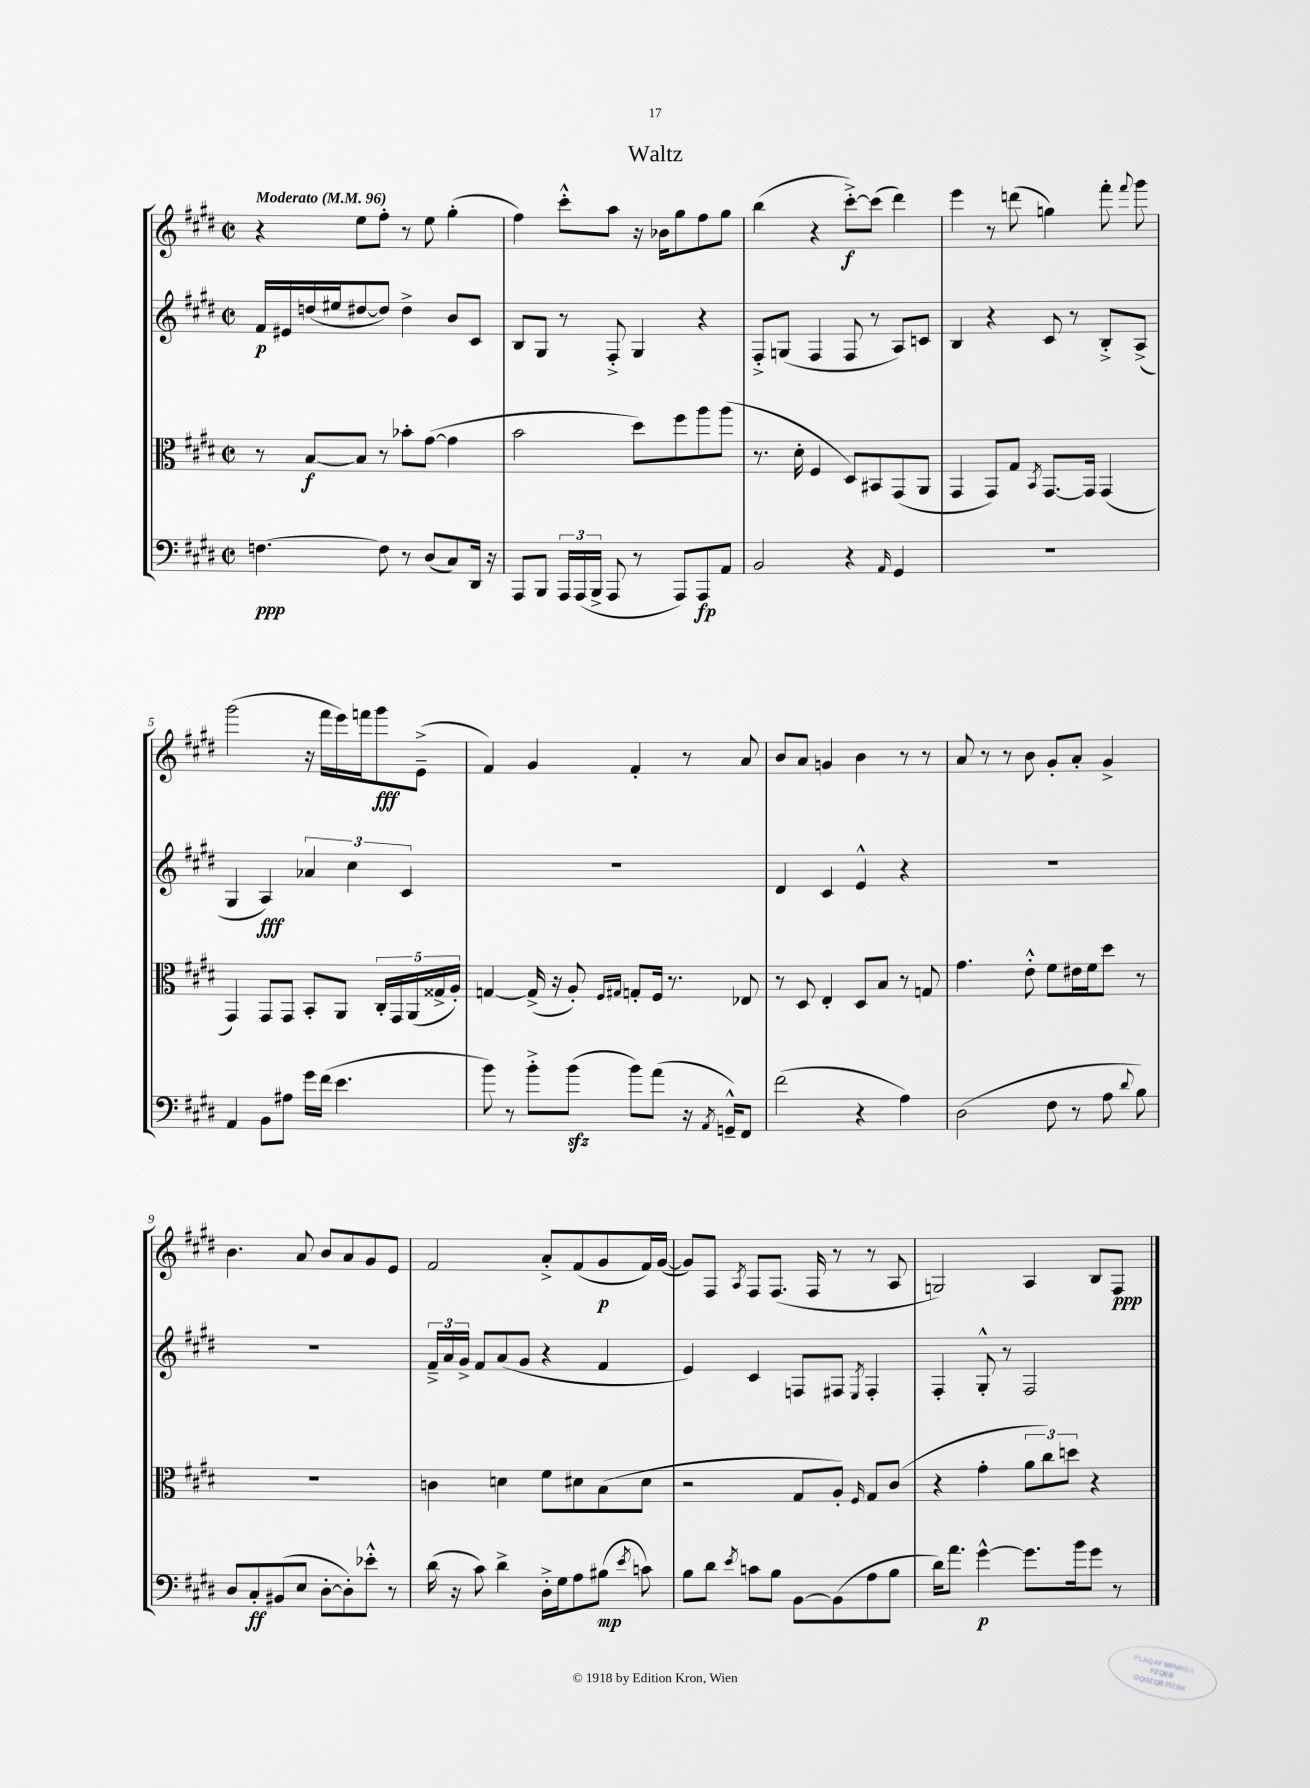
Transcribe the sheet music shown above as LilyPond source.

\header { title = "Waltz" }
<<
\new StaffGroup <<
\new Staff = "s0" {
    \clef treble \key e \major \defaultTimeSignature \time 2/2 \tempo "Moderato" 4 = 96
    \autoBeamOff r4 e''8[ fis''8]-. r8 e''8 gis''4-.( |
    fis''4) cis'''8[-.-^ a''8] r16 bes'16[ gis''8 fis''8 gis''8] |
    b''4( r4 cis'''8[~-.->\f) cis'''8]( dis'''4) |
    e'''4 r8 d'''8( g''4) fis'''8-. \appoggiatura { fis'''8 } gis'''8 |
    gis'''2( r16 fis'''16[ e'''16) f'''16 gis'''8\fff e'8]--->( |
    fis'4) gis'4 fis'4-. r8 a'8 |
    b'8[ a'8] g'4 b'4 r8 r8 |
    a'8 r8 r8 b'8 gis'8[-. a'8]-. gis'4-> |
    b'4. a'8 b'8[ a'8 gis'8 e'8] |
    fis'2 a'8[-.-> fis'8( gis'8\p fis'16) gis'16]~( |
    gis'8[) fis8] \acciaccatura { a8 } fis8[ fis8.]( fis16 r8 r8 a8 |
    g2) a4 b8[ fis8]\ppp \bar "|." |
}
\new Staff = "s1" {
    \clef treble \key e \major \defaultTimeSignature \time 2/2
    \autoBeamOff fis'16[\p eis'16 d''16( eis''16 dis''8~ dis''8]) dis''4-> b'8[ cis'8] |
    b8[ gis8] r8 fis8-.-> gis4 r4 |
    fis8[-.-> g8]( fis4 fis8 r8 a8[) c'8] |
    b4 r4 cis'8 r8 b8[-.-> a8]->( |
    gis4 a4\fff) \tuplet 3/2 { aes'4 cis''4 cis'4 } |
    R1 |
    dis'4 cis'4 e'4-^ r4 |
    R1 |
    R1 |
    \tuplet 3/2 { fis'16[---> a'16 gis'16]-> } fis'8[ a'8( gis'8] r4 fis'4 |
    e'4) cis'4 f8[ fis8] \acciaccatura { e8 } fis4-. |
    fis4-. gis8-.-^ r8 fis2 \bar "|." |
}
\new Staff = "s2" {
    \clef alto \key e \major \defaultTimeSignature \time 2/2
    \autoBeamOff r8 b8[~\f b8] r8 bes'8[-. gis'8]~( gis'4 |
    b'2 dis''8[) fis''8 a''8 a''8]( |
    r8. dis'16-. fis4 dis8[) bis,8 gis,8( a,8] |
    gis,4 gis,8[) gis8] \acciaccatura { b,8 } gis,8.[~ gis,16] gis,4( |
    gis,4) gis,8[ gis,8] b,8[-. a,8] \tuplet 5/4 { cis16[-. gis,16 a,16( gisis16-> a16]-.) } |
    g4~ g16->( r16 a8-.) \grace { fis16[ gis16] } g8[-. fis16] r8. ees8 |
    r8 dis8 e4-. dis8[ b8] r8 g8 |
    gis'4. e'8-.-^ fis'8[ eis'16 fis'16 dis''8] r8 |
    R1 |
    c'4 d'4 fis'8[ dis'8 b8( dis'8] |
    r2 gis8[ a8]-.) \grace { fis16 } gis8[ cis'8]( |
    r4 gis'4-. \tuplet 3/2 { a'8[ cis''8) d''8] } r4 \bar "|." |
}
\new Staff = "s3" {
    \clef bass \key e \major \defaultTimeSignature \time 2/2
    \autoBeamOff f4.~\ppp f8 r8 dis8[( cis8) dis,16] r16 |
    a,,8[ b,,8] \tuplet 3/2 { a,,16[ a,,16( b,,16]-> } a,,8 r8 a,,8[) a,,8\fp a,8] |
    b,2 r4 \grace { a,16 } gis,4 |
    R1 |
    a,4 b,8[ ais8] gis'16[ fis'16]( e'4. |
    b'8) r8 b'8[-.-> b'8]\sfz( b'8[) a'8]( r16 \acciaccatura { a,8 } g,16[---^) fis,8] |
    fis'2( r4 a4) |
    dis2( fis8 r8 a8 \appoggiatura { dis'8 } b8) |
    dis8[ cis8-.\ff bis,8( e8] dis8[~-. dis8-.) ees'8]-.-^ r8 |
    dis'16( r16 cis'8) dis'4-> dis16[-.-> gis16 a8 bis8]\mp( \acciaccatura { e'8 } c'8) |
    b8[ dis'8] \acciaccatura { e'8 } c'8[ b8] b,8[~ b,8( a8 b8] |
    dis'16[) a'8.] gis'4~-^\p gis'8.[ b'16 gis'8] r8 \bar "|." |
}
>>
>>
